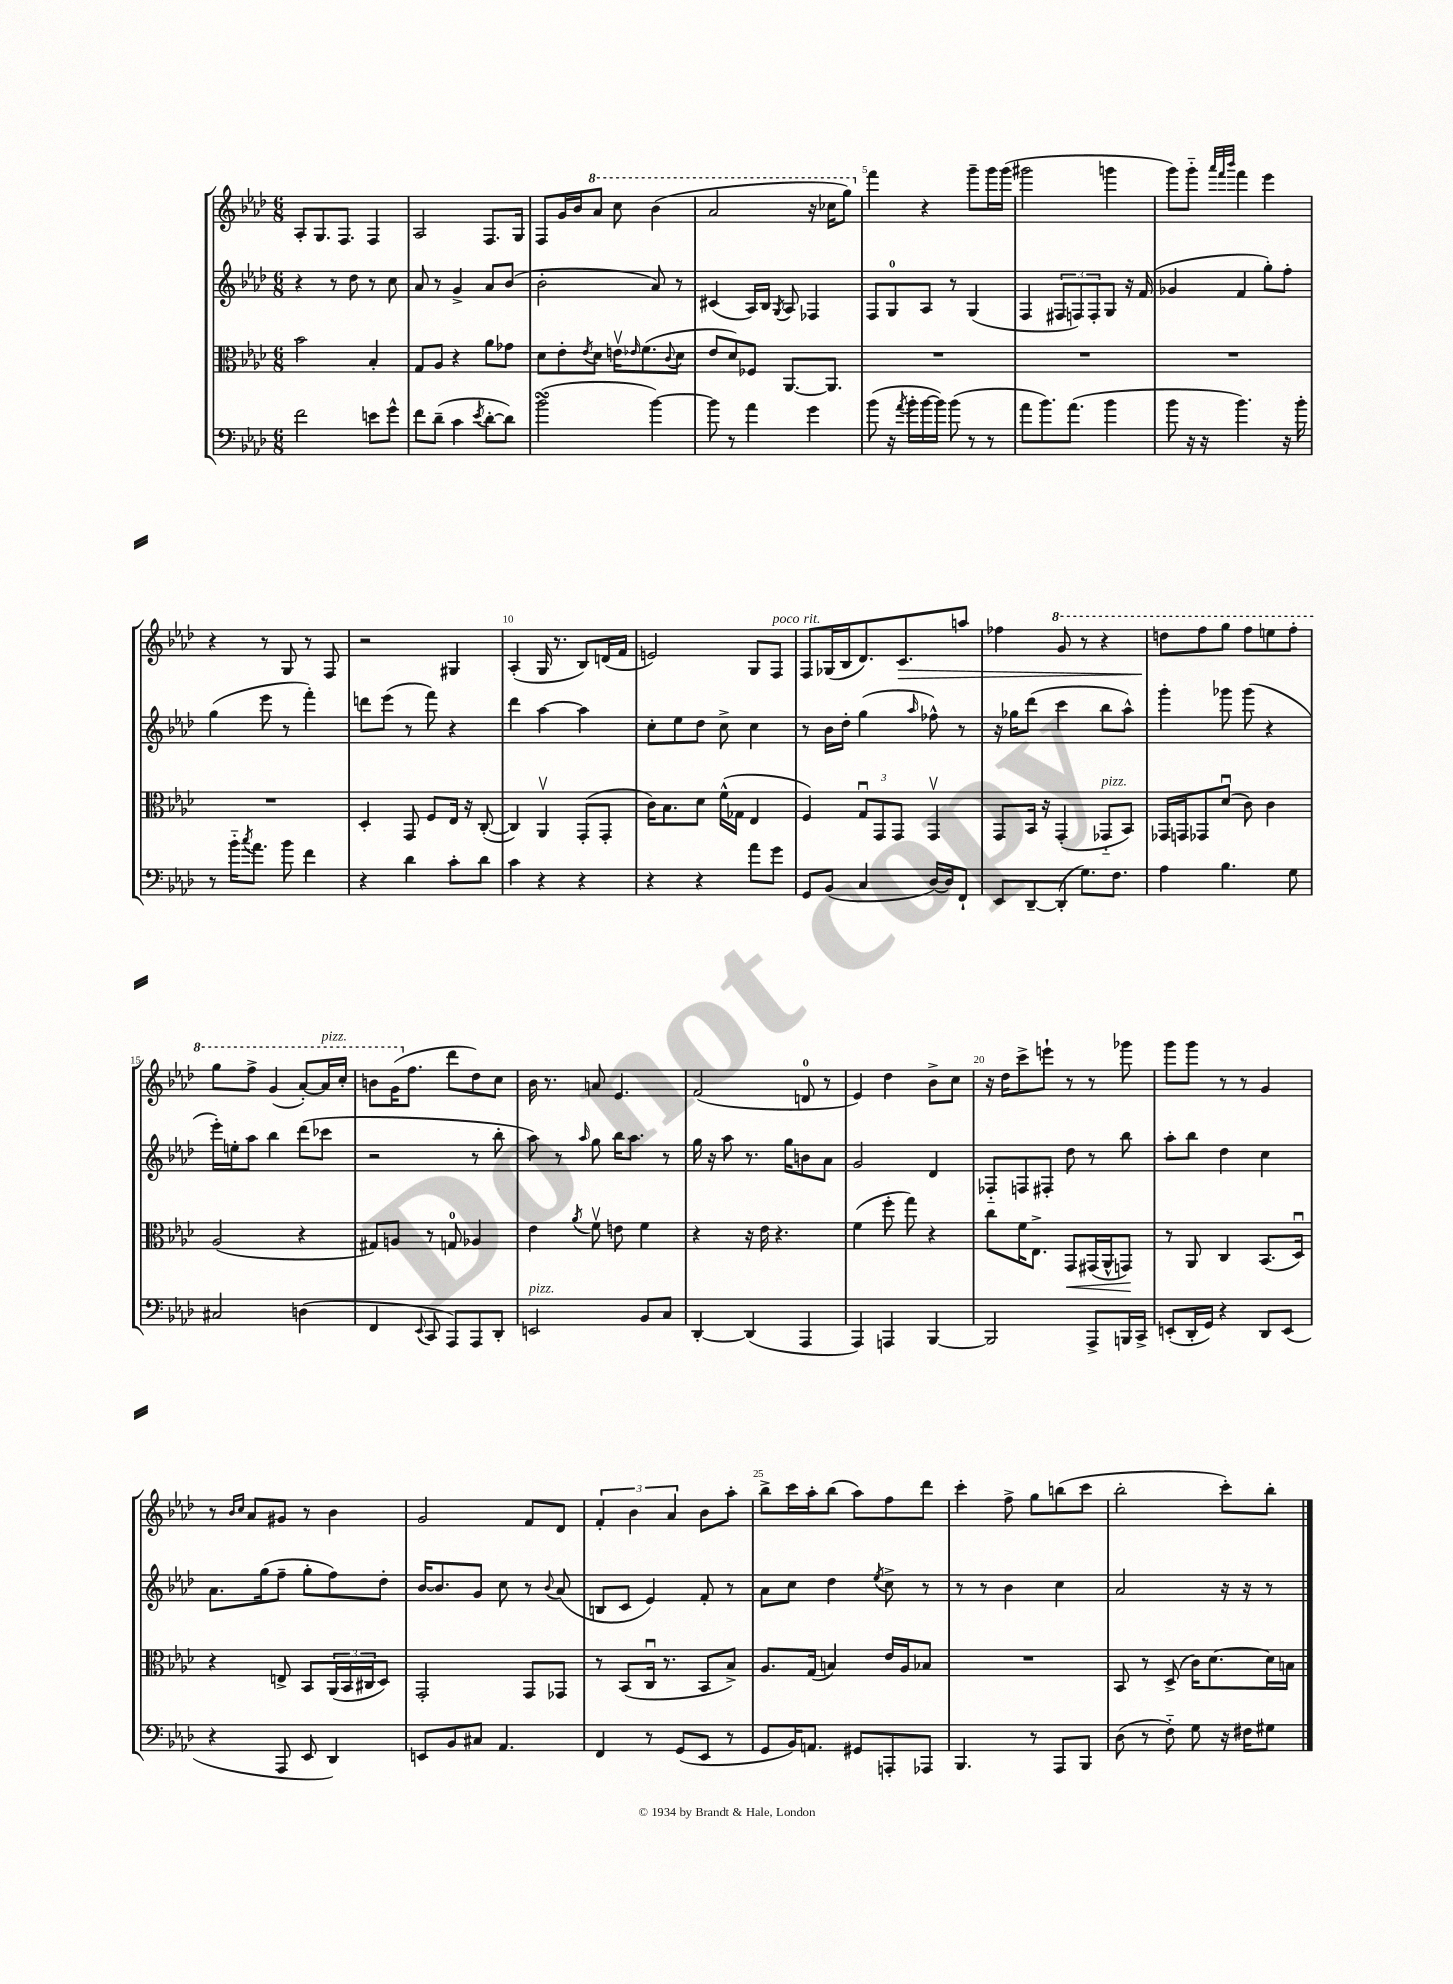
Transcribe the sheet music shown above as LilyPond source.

<<
\new StaffGroup <<
\new Staff = "s0" {
    \clef treble \key aes \major \numericTimeSignature \time 6/8
    aes8-. g8. f8. f4 |
    aes2 f8. g16 |
    f8 g'16 bes'16 \ottava #1 aes''8 c'''8 bes''4( |
    aes''2 r16 ces'''16 g'''8) \ottava #0 |
    f'''4 r4 g'''8-- g'''16 g'''16( |
    gis'''2 g'''4 |
    g'''8) g'''8-_ \grace { aes'''32 f'''32 bes'''32 } f'''4 ees'''4 |
    r4 r8 g8 r8 f8 |
    r2 gis4 |
    aes4-.( g16 r8. bes8) d'16( f'16 |
    e'2) g8 f8^\markup { \italic "poco rit." } |
    f8 ges16( bes16 des'8.) c'8.\> a''8 |
    fes''4 \ottava #1 g''8 r8 r4 |
    d'''8\! f'''8 g'''8 f'''8 e'''8 f'''8-. |
    g'''8 f'''8-> g''4( aes''8~-.) aes''16^\markup { \italic "pizz." } c'''16-. |
    b''8 g''16( \ottava #0 f''8. des'''8 des''8) c''8 |
    bes'16 r8. a'8 ees'4. |
    f'2( d'8-0 r8 |
    ees'4) des''4 bes'8-> c''8 |
    r16 des''16 c'''8-> e'''8-! r8 r8 ges'''8 |
    g'''8 g'''8 r8 r8 g'4 |
    r8 \grace { bes'16 c''16 } aes'8 gis'8 r8 bes'4 |
    g'2 f'8 des'8 |
    \tuplet 3/2 { f'4-. bes'4 aes'4 } bes'8 aes''8-. |
    bes''8-> c'''16 aes''16-. bes''8( aes''8) f''8 des'''8 |
    c'''4-. f''8-> g''8 b''8( c'''8 |
    bes''2-. c'''8-.) bes''8-. \bar "|." |
}
\new Staff = "s1" {
    \clef treble \key aes \major \numericTimeSignature \time 6/8
    r4 r8 des''8 r8 c''8 |
    aes'8 r8 g'4-> aes'8 bes'8( |
    bes'2-. aes'8) r8 |
    cis'4( aes16) bes16 \acciaccatura { g8 } aes8 fes4 |
    f8 g8-0 aes8 r8 g4( |
    f4 \tuplet 3/2 { fis8 f8) f8-. } g8 r16 f'16( |
    ges'4 f'4 g''8-.) f''8-. |
    g''4( ees'''8 r8 f'''4-.) |
    d'''8 ees'''8( r8 f'''8) r4 |
    des'''4 aes''4~ aes''4 |
    c''8-. ees''8 des''8 c''8-> c''4 |
    r8 bes'16 des''16-. g''4( \grace { aes''16 } fes''8-^) r8 |
    r16 ges''16 des'''8( c'''4 bes''8 aes''8-^) |
    g'''4-. ges'''8 ges'''8( r4 |
    ees'''16-.) e''16-. aes''8 bes''4 des'''8( ces'''8 |
    r2 r8 bes''8-. |
    aes''8) r8 \grace { aes''16 } g''8 bes''16 aes''8. r8 |
    g''16 r16 aes''8 r8. g''16 b'8 aes'8 |
    g'2 des'4 |
    fes8-_ f8 fis8-. des''8 r8 bes''8 |
    aes''8-. bes''8 des''4 c''4 |
    aes'8. g''16( f''8-- g''8-. f''8) des''8-. |
    bes'16~ bes'8. g'8 c''8 r8 \appoggiatura { bes'8 } aes'8( |
    b8 c'8 ees'4) f'8-. r8 |
    aes'8 c''8 des''4 \acciaccatura { ees''8 } c''8-> r8 |
    r8 r8 bes'4 c''4 |
    aes'2 r16 r16 r8 \bar "|." |
}
\new Staff = "s2" {
    \clef alto \key aes \major \numericTimeSignature \time 6/8
    bes'2 bes4-. |
    g8 aes8 r4 aes'8 ges'8 |
    des'8 ees'8-. \acciaccatura { ees'8 } des'8 e'16\upbow \grace { ees'16 } f'8.( \appoggiatura { c'8 } des'8 |
    ees'8 des'8) fes8 aes,8.~ aes,8. |
    R2. |
    R2. |
    R2. |
    R2. |
    des4-. g,8 f8 ees16 r16 c8~-.( |
    c4) aes,4\upbow g,8-.( g,8-. |
    c'16) bes8. des'8 f'16-^( ges16 ees4 |
    f4) \tuplet 3/2 { g8\downbow g,8 g,8 } g,4\upbow |
    g,8 bes,16 r16 g,4-.( ges,8-_^\markup { \italic "pizz." } bes,8) |
    ges,16 g,16 ges,8 des'8\downbow( c'8) c'4 |
    aes2( r4 |
    gis8) a8 r8 g8-0 aes4 |
    ees'4 \acciaccatura { aes'8 } f'8\upbow e'8 f'4 |
    r4 r16 ees'16 r4. |
    f'4( f''8-. g''8) r4 |
    c''8 f'16 ees8.-> g,8\< gis,16( aes,16-^ g,8\!) |
    r8 aes,8 c4 bes,8.( des16\downbow) |
    r4 e8-> bes,8 \tuplet 3/2 { aes,16( bes,16 cis16 } des8) |
    g,2-. g,8 ges,8 |
    r8 bes,8( c16\downbow r8. bes,8 bes8->) |
    aes8. g16( b4) ees'16 aes16 bes8 |
    R2. |
    bes,8 r8 des8->( c'16) des'8.~ des'16 b16 \bar "|." |
}
\new Staff = "s3" {
    \clef bass \key aes \major \numericTimeSignature \time 6/8
    f'2 e'8 g'8-^ |
    f'8 des'8--( c'4 \acciaccatura { ees'8 } des'8~-. des'8) |
    bes'2\turn( bes'4~) |
    bes'8 r8 aes'4 g'4 |
    bes'8( r16 \acciaccatura { aes'8 } bes'16-. bes'16~ bes'16) bes'8( r8 r8 |
    aes'8 bes'8.) aes'8.( bes'4 |
    bes'8 r16 r16 bes'4.) r16 bes'16-. |
    r8 bes'16-_ \acciaccatura { c''8 } aes'8. bes'8 f'4 |
    r4 des'4 c'8-. des'8 |
    c'4 r4 r4 |
    r4 r4 aes'8 g'8 |
    g,8 bes,8( c4 des16~) des16 f,8-! |
    ees,8 des,8~-- des,8-.( g8.) f8. |
    aes4 bes4. g8 |
    cis2 d4( |
    f,4 \appoggiatura { ees,8 } c,8 aes,,8) aes,,8 des,8-. |
    e,2^\markup { \italic "pizz." } bes,8 c8 |
    des,4~-. des,4( aes,,4 |
    aes,,4) a,,4 bes,,4~ |
    bes,,2 aes,,8-> b,,16 c,16-> |
    e,8-.( des,16-. g,16) r4 des,8 e,8( |
    r4 aes,,8 ees,8 des,4) |
    e,8 bes,8 cis8 aes,4. |
    f,4 r8 g,8( ees,8 r8 |
    g,8 bes,16) a,8. gis,8 a,,8-. aes,,8 |
    bes,,4. r8 aes,,8 bes,,8 |
    des8( r8 f8-_) g8 r16 fis16 gis8 \bar "|." |
}
>>
>>
\layout { \context { \Score \override BarNumber.break-visibility = ##(#f #t #t) barNumberVisibility = #(every-nth-bar-number-visible 5) } }
